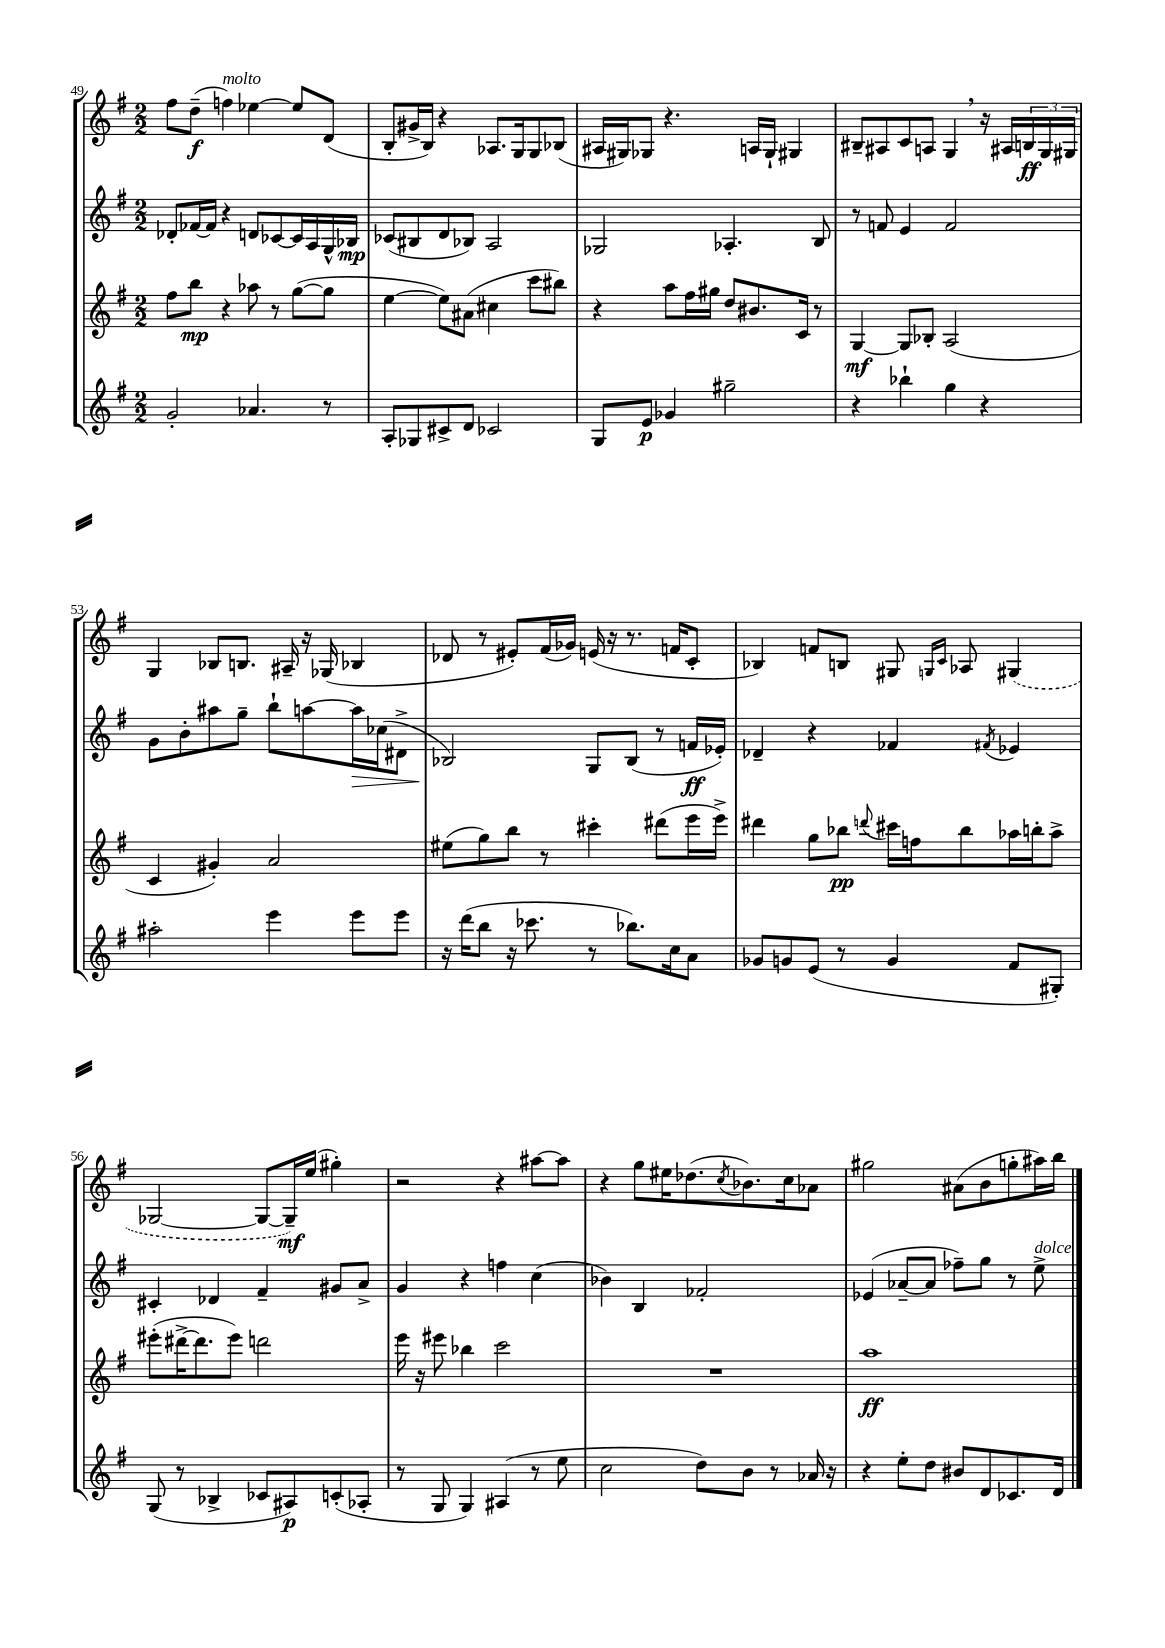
<<
\new StaffGroup <<
\new Staff = "s0" {
    \clef treble \key g \major \numericTimeSignature \time 2/2
    fis''8 d''8--\f( f''4^\markup { \italic "molto" }) ees''4~ ees''8 d'8( |
    b8-. gis'16-> b16) r4 aes8. g16 g8 bes8( |
    ais16 gis16) ges8 r4. a16 ges16-! gis4 |
    bis8-- ais8 c'8 a8 g4 \breathe r16 ais16 \tuplet 3/2 { b16\ff g16 gis16 } |
    g4 bes8 b8. ais16-- r16 ges16( bes4 |
    des'8 r8 eis'8-.) fis'16( ges'16) e'16( r16 r8. f'16 c'8-. |
    bes4) f'8 b8 gis8 \grace { g16 c'16 } aes8 \once \slurDashed gis4( |
    ges2~ ges8~ ges16--\mf) e''16( gis''4-.) |
    r2 r4 ais''8~ ais''8 |
    r4 g''8 eis''16 des''8.( \acciaccatura { c''8 } bes'8.) c''16 aes'8 |
    gis''2 ais'8( b'8 g''8-. ais''16) b''16 \bar "|." |
}
\new Staff = "s1" {
    \clef treble \key g \major \numericTimeSignature \time 2/2
    des'8-. fes'16~ fes'16 r4 d'8 ces'8~ ces'16 a16 g16-^ bes16\mp |
    ces'8( bis8 d'8 bes8) a2 |
    ges2 aes4.-. b8 |
    r8 f'8 e'4 f'2 |
    g'8 b'8-. ais''8 g''8-- b''8-! a''8~ a''16\> ces''16( dis'8-> |
    bes2\!) g8 bes8( r8 f'16\ff ees'16-.) |
    des'4-- r4 fes'4 \acciaccatura { fis'8 } ees'4 |
    cis'4-. des'4 fis'4-- gis'8 a'8-> |
    g'4 r4 f''4 c''4( |
    bes'4) b4 fes'2-. |
    ees'4( aes'8~-- aes'8 fes''8--) g''8 r8 e''8->^\markup { \italic "dolce" } \bar "|." |
}
\new Staff = "s2" {
    \clef treble \key g \major \numericTimeSignature \time 2/2
    fis''8 b''8\mp r4 aes''8 r8 g''8~( g''8 |
    e''4~ e''8) ais'8( cis''4 c'''8 bis''8) |
    r4 a''8 fis''16 gis''16 d''8 bis'8. c'16 r8 |
    g4~\mf g8 bes8-. a2( |
    c'4 gis'4-.) a'2 |
    eis''8( g''8) b''8 r8 cis'''4-. dis'''8( e'''16 e'''16->) |
    dis'''4 g''8 bes''8\pp \appoggiatura { d'''8 } cis'''16 f''16 bes''8 aes''16 b''16-. aes''8-> |
    eis'''8-.( dis'''16~-> dis'''8. eis'''8) d'''2 |
    e'''16 r16 eis'''8 bes''4 c'''2 |
    R1 |
    a''1\ff \bar "|." |
}
\new Staff = "s3" {
    \clef treble \key g \major \numericTimeSignature \time 2/2
    g'2-. aes'4. r8 |
    a8-. ges8 cis'8-> d'8 ces'2 |
    g8 e'8\p ges'4 gis''2-- |
    r4 bes''4-! g''4 r4 |
    ais''2-. e'''4 e'''8 e'''8 |
    r16 d'''16( b''8 r16 ces'''8. r8 bes''8.) c''16 a'8 |
    ges'8 g'8 e'8( r8 g'4 fis'8 gis8-.) |
    g8( r8 bes4-> ces'8 ais8\p) c'8-.( aes8-. |
    r8 g8 g4) ais4( r8 e''8 |
    c''2 d''8) b'8 r8 aes'16 r16 |
    r4 e''8-. d''8 bis'8 d'8 ces'8. d'16 \bar "|." |
}
>>
>>
\layout { \context { \Score currentBarNumber = #49 } }
